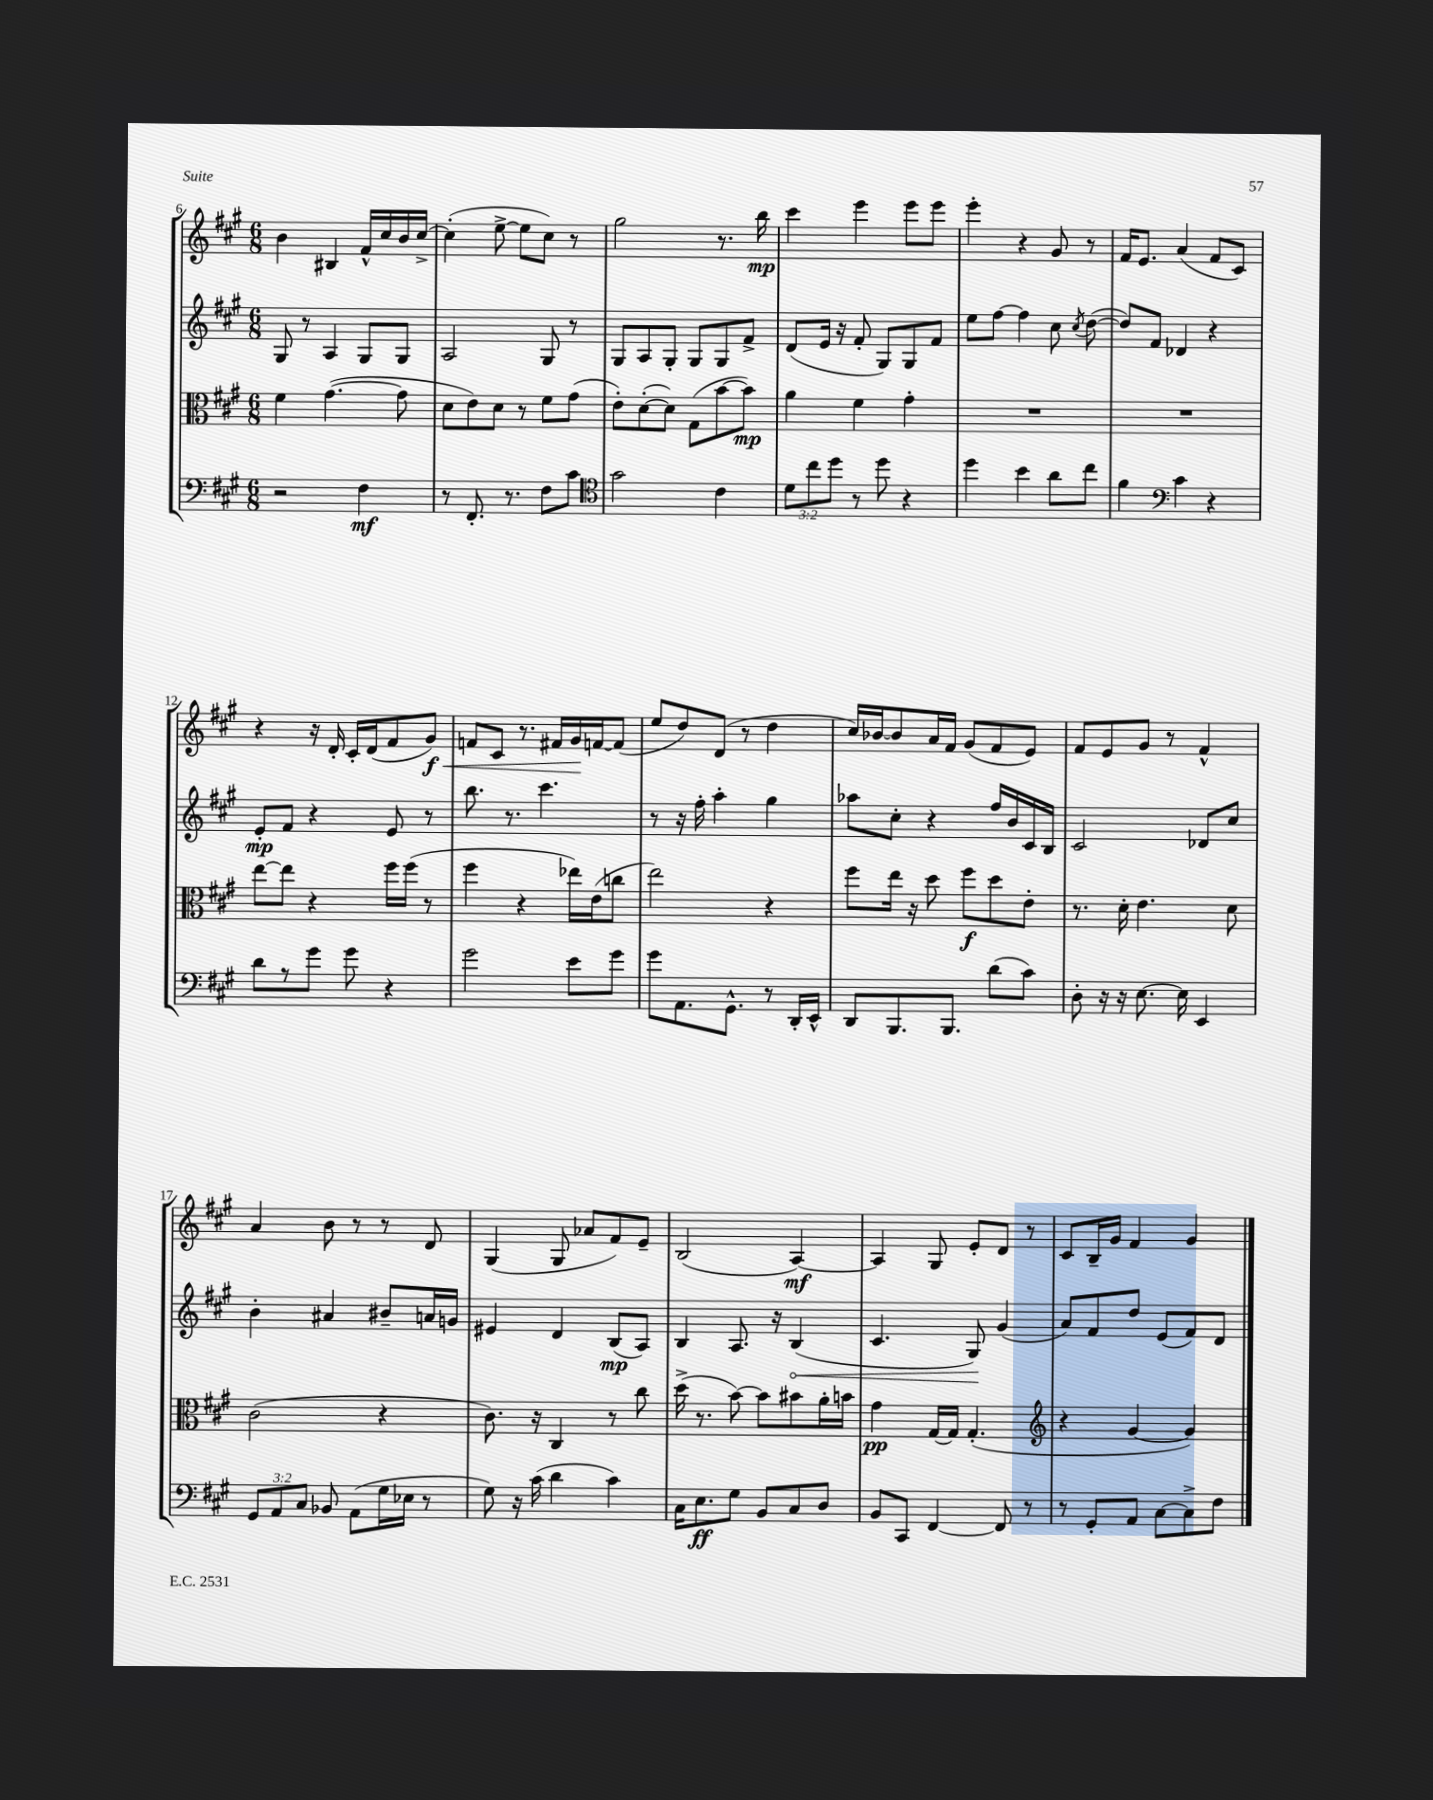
<<
\new StaffGroup <<
\new Staff = "s0" {
    \clef treble \key a \major \numericTimeSignature \time 6/8
    \autoBeamOff b'4 bis4 fis'16[-^ cis''16 b'16 cis''16]~-> |
    cis''4-.( e''8~-> e''8[ cis''8]) r8 |
    gis''2 r8. b''16\mp |
    cis'''4 e'''4 e'''8[ e'''8] |
    e'''4-. r4 gis'8 r8 |
    fis'16[ e'8.] a'4( fis'8[ cis'8]) |
    r4 r16 d'16-. cis'16[-. d'16( fis'8 gis'8]\f\<) |
    f'8[ cis'8] r8. fis'16[ gis'16\! f'16~ f'8]( |
    e''8[ d''8) d'8]( r8 d''4 |
    cis''16[) bes'16~ bes'8 a'16 fis'16] gis'8[( fis'8 e'8]) |
    fis'8[ e'8 gis'8] r8 fis'4-^ |
    a'4 b'8 r8 r8 d'8 |
    gis4( gis8 aes'8[ fis'8) e'8]-- |
    b2( a4~\mf) |
    a4 gis8 e'8[-. d'8] r8 |
    cis'8[ b16-- gis'16] fis'4 gis'4 \bar "|." |
}
\new Staff = "s1" {
    \clef treble \key a \major \numericTimeSignature \time 6/8
    \autoBeamOff gis8 r8 a4 gis8[ gis8] |
    a2 gis8 r8 |
    gis8[ a8 gis8]-. gis8[ gis8 fis'8]-> |
    d'8[( e'16] r16 fis'8-. gis8[) gis8 fis'8] |
    e''8[ fis''8]~ fis''4 cis''8 \acciaccatura { cis''8 } d''8~( |
    d''8[) fis'8] des'4 r4 |
    e'8[-.\mp fis'8] r4 e'8 r8 |
    b''8. r8. cis'''4. |
    r8 r16 fis''16-. a''4-. gis''4 |
    aes''8[ cis''8]-. r4 fis''16[ b'16 cis'16 b16] |
    cis'2 des'8[ cis''8] |
    b'4-. ais'4 bis'8[-- a'16 g'16] |
    eis'4 d'4 b8[\mp( a8]) |
    b4 a8. r16 \once \override Hairpin.circled-tip = ##t b4\<( |
    cis'4. gis8\!) gis'4( |
    a'8[) fis'8 d''8] e'8[( fis'8) d'8] \bar "|." |
}
\new Staff = "s2" {
    \clef alto \key a \major \numericTimeSignature \time 6/8
    \autoBeamOff fis'4 gis'4.~( gis'8 |
    d'8[ e'8) d'8] r8 fis'8[ gis'8]( |
    e'8[-.) d'8~-.( d'8]) gis8[( b'8~ b'8]\mp) |
    a'4 fis'4 gis'4-. |
    R2. |
    R2. |
    e''8[~ e''8] r4 fis''16[ fis''16]( r8 |
    fis''4 r4 ees''16[) e'16( c''8] |
    e''2) r4 |
    fis''8[ e''16] r16 d''8 fis''8[\f d''8 e'8]-. |
    r8. d'16-. e'4. d'8 |
    cis'2( r4 |
    cis'8.) r16 cis4 r8 cis''8 |
    d''16->( r8. b'8~) b'8[ bis'8 a'16-. b'16] |
    gis'4\pp gis16[~ gis16] gis4.-.( |
    \clef treble r4 gis'4~ gis'4) \bar "|." |
}
\new Staff = "s3" {
    \clef bass \key a \major \numericTimeSignature \time 6/8 \override Staff.TupletNumber.text = #tuplet-number::calc-fraction-text
    \autoBeamOff r2 fis4\mf |
    r8 fis,8.-. r8. fis8[ cis'8] |
    \clef tenor gis'2 cis'4 |
    \tuplet 3/2 { d'8[ cis''8 d''8] } r8 d''8 r4 |
    d''4 b'4 a'8[ cis''8] |
    fis'4 \clef bass cis'4 r4 |
    d'8[ r8 gis'8] gis'8 r4 |
    gis'2 e'8[ gis'8] |
    gis'8[ a,8. gis,8.]-^ r8 d,16[-. e,16]-^ |
    d,8[ b,,8. b,,8.] d'8[( cis'8]) |
    d8-. r16 r16 e8.~ e16 e,4 |
    \tuplet 3/2 { gis,8[ a,8 cis8] } bes,8 a,8[( gis16 ees16] r8 |
    gis8) r16 cis'16( d'4 cis'4) |
    cis16[ e8.\ff gis8] b,8[ cis8 d8] |
    b,8[ cis,8] fis,4~ fis,8 r8 |
    r8 gis,8[-. a,8] cis8[~ cis8-> fis8] \bar "|." |
}
>>
>>
\layout { \context { \Score currentBarNumber = #6 } }
